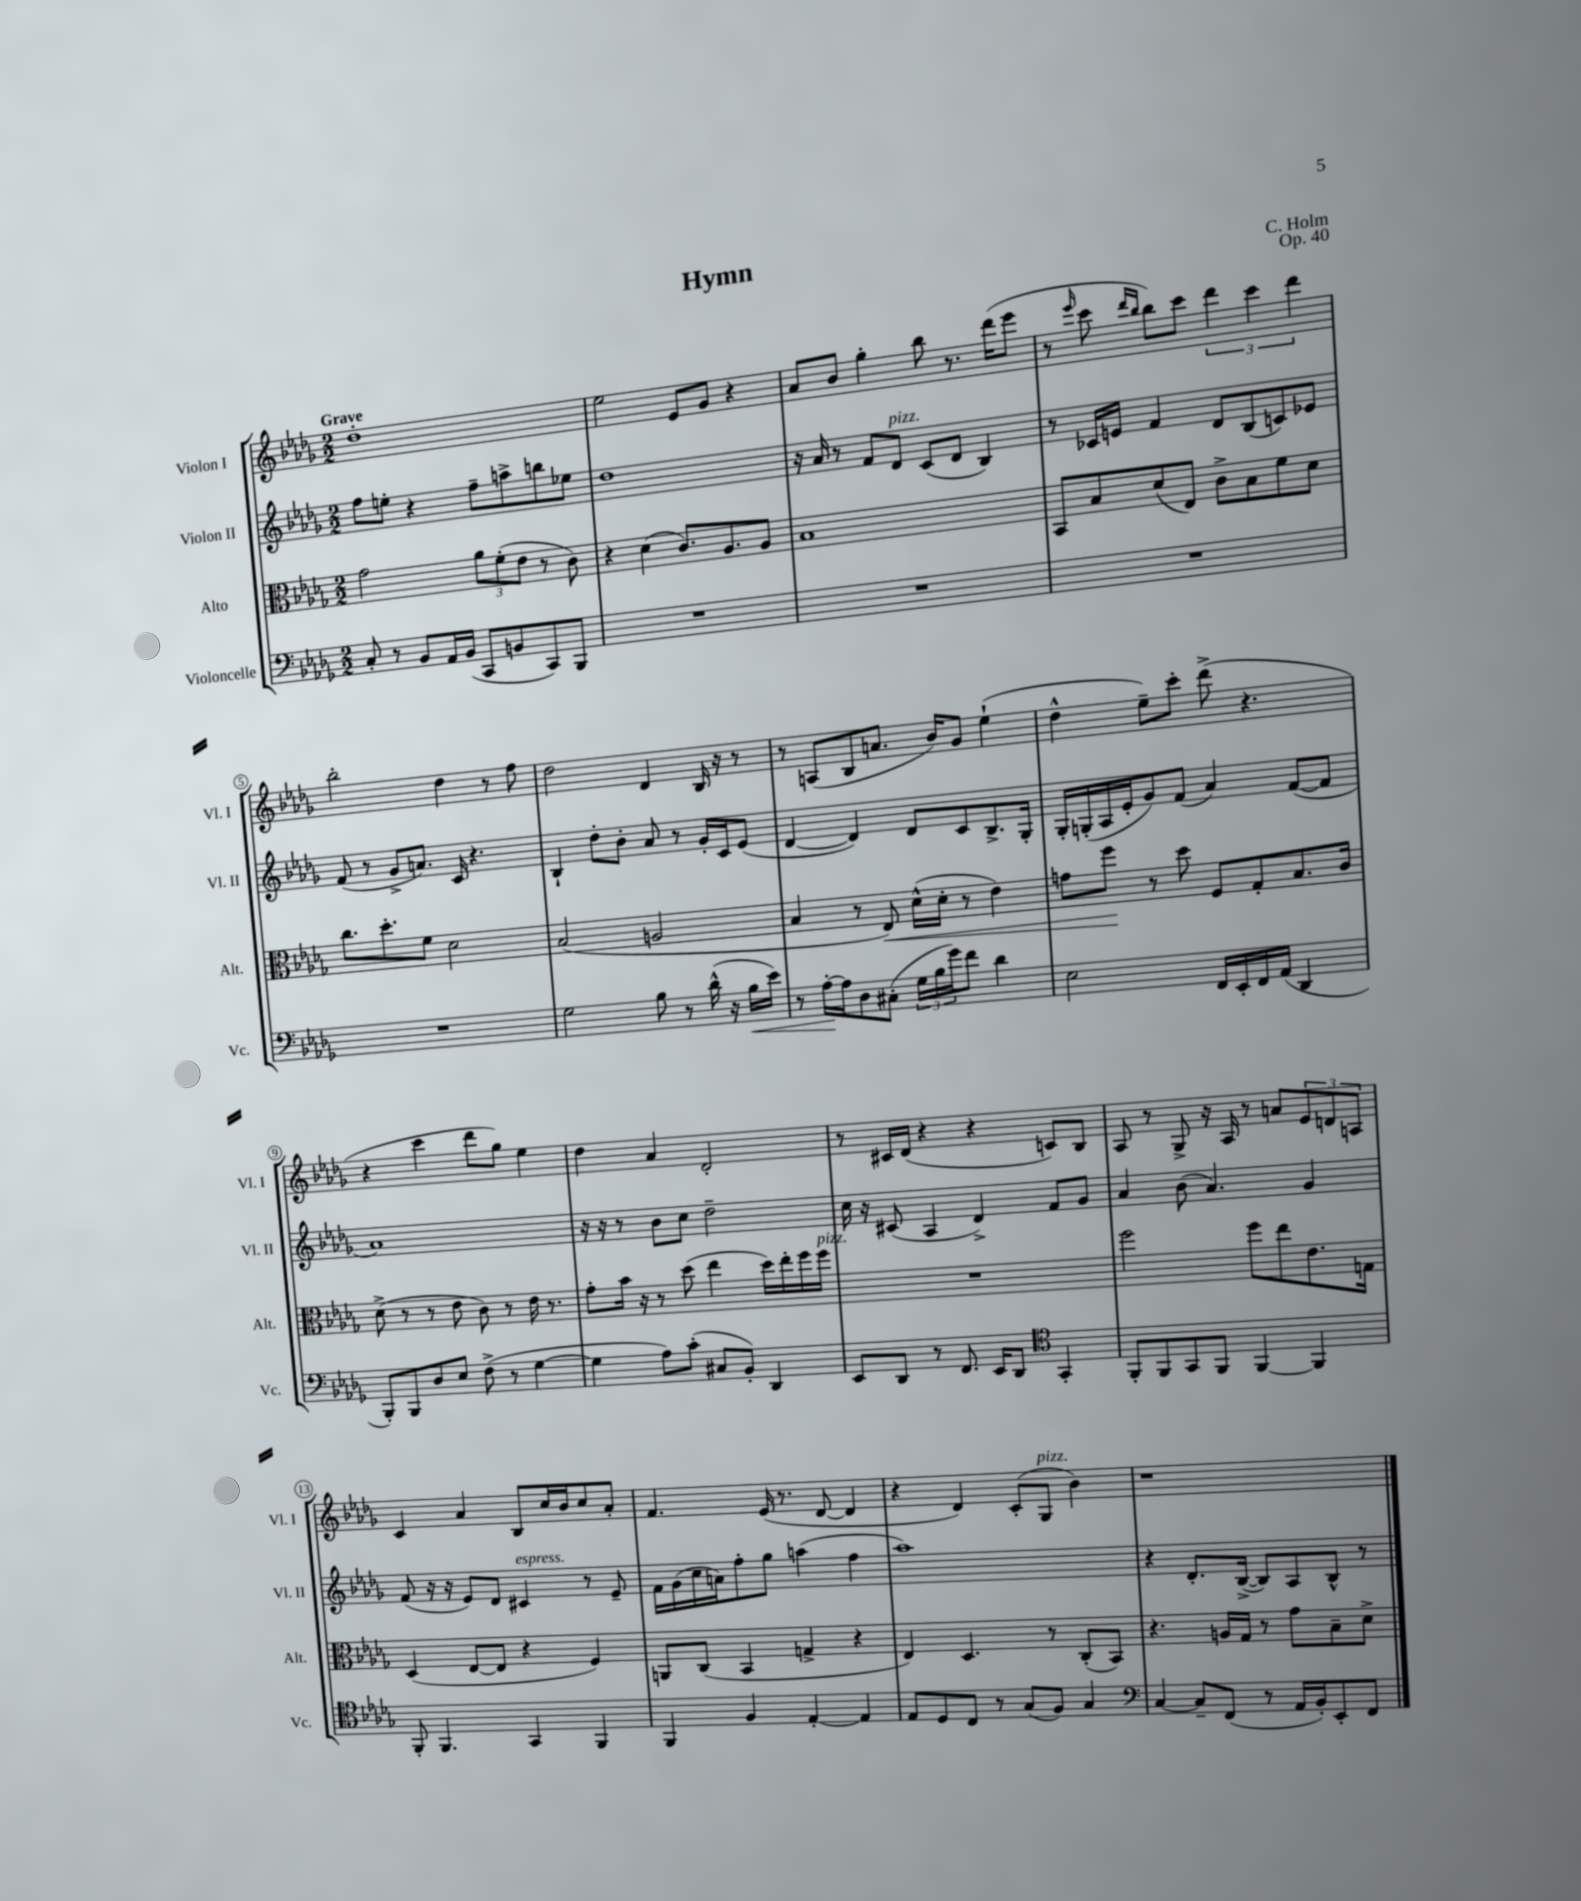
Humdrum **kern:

**kern	**kern	**kern	**kern
*staff4	*staff3	*staff2	*staff1
*clefF4	*clefC3	*clefG2	*clefG2
*k[b-e-a-d-g-]	*k[b-e-a-d-g-]	*k[b-e-a-d-g-]	*k[b-e-a-d-g-]
*M2/2	*M2/2	*M2/2	*M2/2
8C'	2g-	8ff	1dd-'
8r	.	8ee'	.
8BB-	.	4r	.
16AA-	.	.	.
(16BB-	.	.	.
8CC	12a-	8ff~	.
.	(12f'	.	.
8BB	.	8aa^	.
.	12e-	.	.
8CC)	8r	8bb	.
8BBB-	8c)	8ee-	.
=	=	=	=
1r	4r	1dd-	2ee-
.	(4d-	.	.
.	8.c)	.	8e-
.	.	.	8g-
.	8.A-	.	.
.	.	.	4r
.	8A-	.	.
=	=	=	=
1r	1B-	16r	8a-
.	.	16a-	.
.	.	8r	8b-
.	.	8f	4gg-'
.	.	8d-	.
.	.	(8c	8bb-
.	.	8d-	8.r
.	.	4B-)	.
.	.	.	(16ddd-
.	.	.	8eee-
=	=	=	=
1r	8BB-	8r	8r
.	.	.	16qqeee-
.	8B-	16c-	8ccc
.	.	16e	.
.	.	.	16qqddd-
.	.	.	16qqbb-
.	(8d-	4f	8bb-)
.	8E-)	.	8ccc
.	8c^	8d-	6ddd-
.	8B-	(8B-	.
.	.	.	6ccc
.	8f	8c)	.
.	.	.	6ddd-
.	8d-	8e-	.
=	=	=	=
1r	8.cc	(8f	2bb-'
.	.	8r	.
.	8.dd-'	.	.
.	.	8g-^	.
.	8f	8.a)	.
.	2d-	.	4dd-
.	.	16c	.
.	.	4.r	.
.	.	.	8r
.	.	.	8ff
=	=	=	=
2G-	(2B-	4B-`	2dd-
.	.	8dd-'	.
.	.	8b-'	.
8B-	2A	8a-	4d-
8r	.	8r	.
(16d-^^	.	16g-'	16B-
16r	.	16c	16r
16B-	.	(8e-	8r
16e-)	.	.	.
=	=	=	=
8r	4B-	[4d-	8r
[16A-'	.	.	(8A
16A-]	.	.	.
8D-	8r	4d-])	8B-
(8C#'	8E-)	.	8.a
24G-	(16d-^^	8d-	.
24B-	.	.	.
.	16d-'	.	16b-)
24g-)	.	.	.
8f	8r	8c	8g-
4d-	4e-)	8.B-^	(4ee-`
.	.	16G-'	.
=	=	=	=
2E-	8g	16G-'	4dd-^^
.	.	(16G'	.
.	8ff	16A-	.
.	.	16e-'	.
.	8r	8g-)	8ee-~)
.	8dd-	(8f	8ccc'
16FF	8F	4a-)	(8ddd-^
16EE-'	.	.	.
16FF	8G-'	.	4.r
(16AA-	.	.	.
4DD-	8.B-	([8f	.
.	.	8f]	.
.	16c	.	.
=	=	=	=
8BBB-')	(8d-^	1a-)	4r
8BBB-	8r	.	.
8D-	8r	.	4ccc
8E-	8e-	.	.
(8F^	8c)	.	8ddd-
8r	8r	.	8gg-)
[4G-	16e-	.	4ee-
.	8.r	.	.
=	=	=	=
4G-]	8g-'	16r	4dd-
.	.	16r	.
.	16b-	8r	.
.	16r	.	.
8A-)	8r	8b-	4a-
(8c'	(8dd-	8cc	.
8C#	4ee-	2dd-~	2d-'
8BB-')	.	.	.
4DD-	16dd-)	.	.
.	16ee-'	.	.
.	16ff	.	.
.	16ff	.	.
=	=	=	=
8EE-	1r	16cc	8r
.	.	16r	.
8DD-	.	(8c#	16c#
.	.	.	(16d-
8r	.	4A-	4r
8.FF	.	.	.
.	.	4d-^)	4r
16EE-	.	.	.
8DD-	.	.	.
*clefC4	*	*	*
4GG-'	.	8f	8c)
.	.	8g-	8B-
=	=	=	=
8FF'	2ff	4a-	8A-
8FF	.	.	8r
8GG-	.	(8b-	8G-^
8FF	.	4.a-)	16r
.	.	.	16A-
[4FF	8ff	.	8r
.	8ee-	.	8a
4FF]	8.e-	4g-	12e-
.	.	.	12d
.	.	.	12A
.	16G	.	.
=	=	=	=
8FF'	(4D-	(8f	4c
4.FF	.	16r	.
.	.	16r	.
.	[8E-	8e-)	4a-
.	8E-]	8d-	.
4GG-	4r	4c#	8B-
.	.	.	16cc
.	.	.	16b-
4FF	4F)	8r	8cc
.	.	8e-~	8a-'
=	=	=	=
4FF	8AA	16f	4.f
.	.	(16g-	.
.	(8C	16cc	.
.	.	16a)	.
4F	4BB-	8ff'	.
.	.	8gg-	(16e-
.	.	.	8.r
[4E-'	4G^	(4aa	.
.	.	.	[8d-
4E-]	4r	4ff	4d-]
=	=	=	=
8E-	4E-)	1aa-)	4r
8D-	.	.	.
8C	4.D-	.	4d-)
8r	.	.	.
(8G-	.	.	(8c'
8F)	8r	.	8G-
4G-	(8C'	.	4b-)
.	8BB-)	.	.
=	=	=	=
*clefF4	*	*	*
[4C	4.r	4r	1r
8C~]	.	8.d-'	.
(8FF	16A	.	.
.	16G-	([16B-^	.
8r	8r	8B-])	.
16AA-	8g-	8A-	.
16BB-')	.	.	.
8EE-'	8B-~	8B-^^	.
8FF	8d-^	8r	.
==	==	==	==
*-	*-	*-	*-
